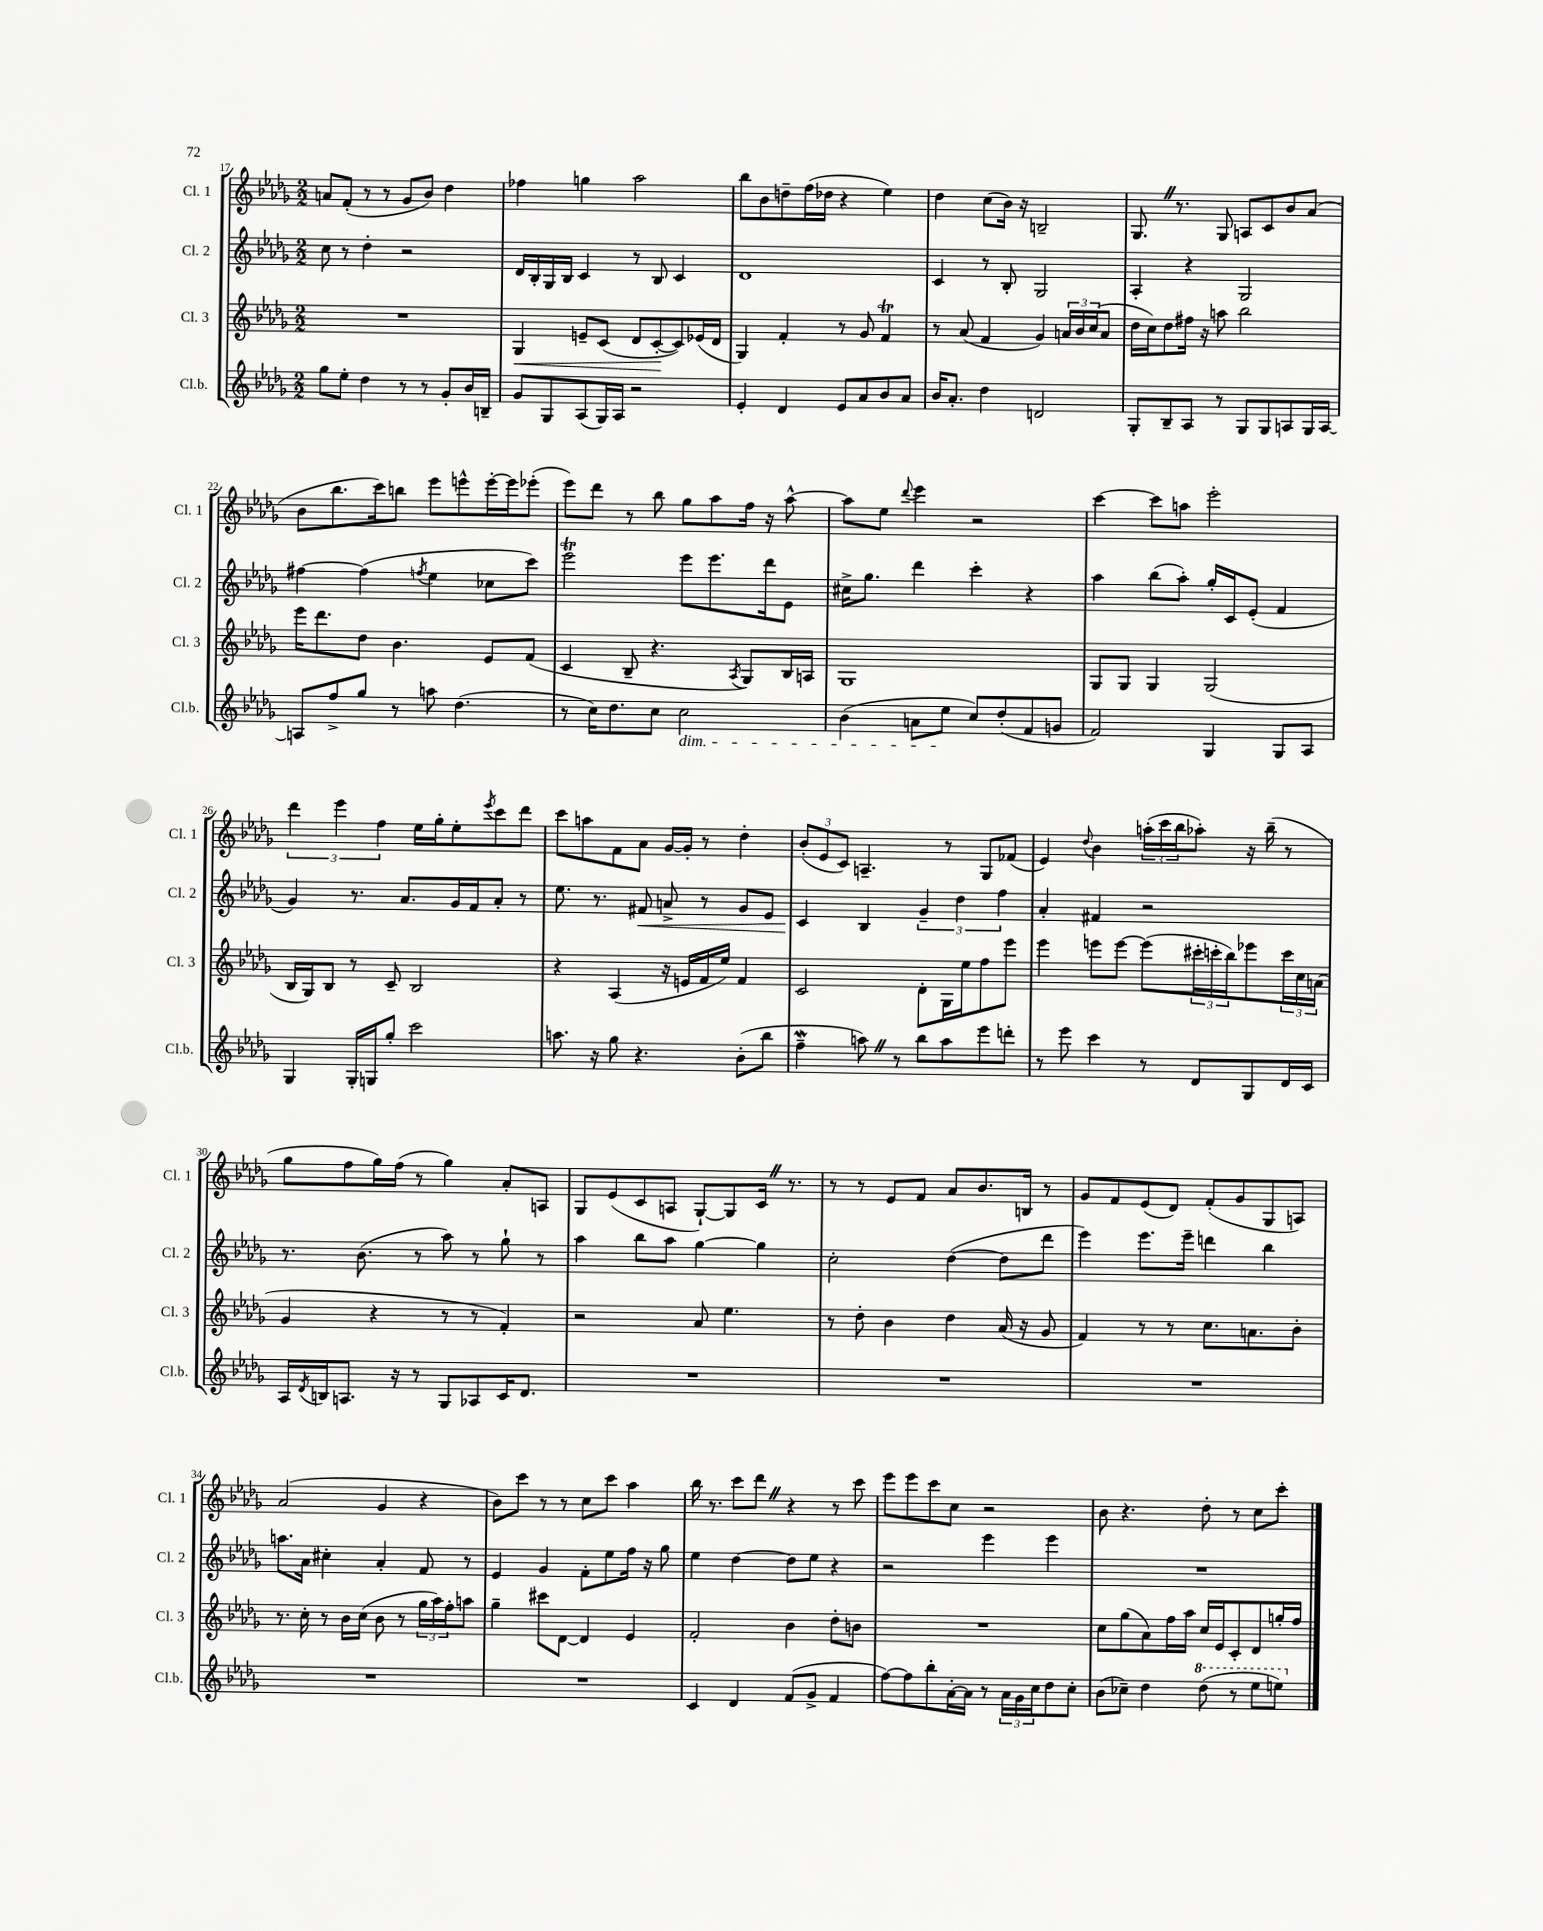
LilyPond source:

<<
\new StaffGroup <<
\new Staff = "s0" \with { instrumentName = "Cl. 1" shortInstrumentName = "Cl. 1" } {
    \clef treble \key des \major \numericTimeSignature \time 2/2
    a'8 f'8-.( r8 r8 ges'8 bes'8) des''4 |
    fes''4 g''4 aes''2 |
    bes''8 bes'8 d''8-- f''16( des''16 r4 ees''4) |
    des''4 c''8( bes'16) r16 b2-- |
    ges8. \once \override BreathingSign.text = \markup { \musicglyph "scripts.caesura.straight" } \breathe r8. ges8 a8 c'8 bes'8 aes'8( |
    bes'8 bes''8. c'''16) b''8 ees'''8 e'''8-^ e'''16~-. e'''16 ees'''8-.( |
    ees'''8) des'''8 r8 bes''8 ges''8 aes''8 f''16 r16 aes''8~-^ |
    aes''8 ees''8 \appoggiatura { des'''8 } ees'''4 r2 |
    c'''4~ c'''8 a''8 ees'''2-. |
    \tuplet 3/2 { des'''4 ees'''4 f''4 } ees''16 ges''16-. ees''8-. \acciaccatura { ees'''8 } c'''8 des'''8 |
    c'''8 a''8 f'8 aes'8 ges'16~ ges'16-. r8 des''4-. |
    \tuplet 3/2 { bes'8-.( ees'8 c'8) } a4.-- r8 ges8 fes'8( |
    ees'4) \appoggiatura { des''8 } bes'4 \tuplet 3/2 { a''16-.( c'''16 bes''16 } aes''8-.) r16 bes''16--( r8 |
    ges''8 f''8 ges''16) f''16( r8 ges''4) aes'8-. a8 |
    ges8 ees'8( c'8 a8 ges8~-!) ges8 c'16 \once \override BreathingSign.text = \markup { \musicglyph "scripts.caesura.straight" } \breathe r8. |
    r8 r8 ees'8 f'8 aes'8 bes'8. b16 r8 |
    ges'8 f'8 ees'8( des'8) f'8-.( ges'8 ges8 a8) |
    aes'2( ges'4 r4 |
    bes'8) c'''8 r8 r8 c''8 c'''8 aes''4 |
    bes''16 r8. c'''8 des'''8 \once \override BreathingSign.text = \markup { \musicglyph "scripts.caesura.straight" } \breathe r4 r8 c'''8 |
    ees'''8 ees'''8 c'''8 c''8 r2 |
    bes'8 r4. des''8-. r8 c''8 c'''8-. \bar "|." |
}
\new Staff = "s1" \with { instrumentName = "Cl. 2" shortInstrumentName = "Cl. 2" } {
    \clef treble \key des \major \numericTimeSignature \time 2/2
    c''8 r8 des''4-. r2 |
    des'16 bes16-. ges16 bes16 c'4 r8 bes8 c'4 |
    des'1 |
    c'4 r8 bes8-. ges2 |
    aes4-. r4 ges2 |
    fis''4~ fis''4( \acciaccatura { f''8 } ees''4 ces''8 c'''8) |
    ees'''2\trill ees'''8 ees'''8. des'''16 ees'8 |
    cis''16-> ges''8. des'''4 c'''4-. r4 |
    aes''4 bes''8( aes''8-.) ges''16-. c'16 ees'8-.( f'4 |
    ges'4) r8. aes'8. ges'16 f'16 aes'8-. r8 |
    ees''8. r8. fis'8\< a'8-> r8 ges'8 ees'8 |
    c'4\! bes4 \tuplet 3/2 { ges'4-- des''4 f''4 } |
    aes'4-. fis'4 r2 |
    r8. bes'8.( r8 aes''8) r8 ges''8-! r8 |
    aes''4 bes''8 aes''8 ges''4~ ges''4 |
    c''2-. des''4~( des''8 des'''8 |
    ees'''4) ees'''8. ees'''16-- d'''4 bes''4 |
    a''8. aes'16 cis''4-. aes'4-. f'8 r8 |
    ees'4 ges'4 f'8-. ees''8 f''16 r16 ges''8 |
    ees''4 des''4~ des''8 ees''8 r4 |
    r2 ees'''4 ees'''4 |
    R1 \bar "|." |
}
\new Staff = "s2" \with { instrumentName = "Cl. 3" shortInstrumentName = "Cl. 3" } {
    \clef treble \key des \major \numericTimeSignature \time 2/2
    R1 |
    ges4\< e'8-- c'8( des'8 c'8~-.\! c'8) ees'16( des'16 |
    ges4) f'4-. r8 ges'8 f'4\trill |
    r8 aes'8( f'4 ges'4) \tuplet 3/2 { a'16 bes'16 c''16( } a'8 |
    des''16 c''16) des''8 fis''16 r16 a''8 bes''2 |
    ees'''16 des'''8. des''8 bes'4. ees'8 f'8( |
    c'4 bes8-- r4. \acciaccatura { aes8 } ges8) bes16 a16 |
    ges1 |
    ges8 ges8 ges4 ges2( |
    bes16 ges16) bes8 r8 c'8-- bes2 |
    r4 aes4( r16 e'16 f'16 ees''16) f'4 |
    c'2 des'8-. ges16 ees''16 f''8 ees'''8 |
    ees'''4 e'''8 e'''8~ e'''8( \tuplet 3/2 { cis'''16-. c'''16-. bes''16) } ees'''8 \tuplet 3/2 { c'''16 c''16 a'16( } |
    ges'4 r4 r8 r8 f'4-.) |
    r2 aes'8 ees''4. |
    r8 des''8-. bes'4 des''4 aes'16( r16 ges'8 |
    f'4) r8 r8 c''8. a'8. bes'8-. |
    r8. c''16-. r8 bes'16 c''16( bes'8 r8 \tuplet 3/2 { ges''16 aes''16) f''16-. } a''8 |
    ges''4-- cis'''8 des'8~ des'4 ees'4 |
    f'2-. bes'4 des''8-. b'8 |
    R1 |
    c''8 ges''8( aes'8) f''16 aes''16 c''16 ees'16 c'8-. des'8 g''16-. f''16 \bar "|." |
}
\new Staff = "s3" \with { instrumentName = "Cl.b." shortInstrumentName = "Cl.b." } {
    \clef treble \key des \major \numericTimeSignature \time 2/2
    ges''8 ees''8-. des''4 r8 r8 ges'8-. bes'16 b16-- |
    ges'8 ges8 aes8( ges16) aes16 r2 |
    ees'4-. des'4 ees'8 aes'8 bes'8 aes'8 |
    bes'16 aes'8.-. des''4 d'2 |
    ges8-. bes8-- aes8 r8 ges8 ges8 a8 ges16 a16~ |
    a8 f''8-> ges''8 r8 a''8 des''4.( |
    r8 c''16) des''8. c''8 c''2\dim |
    bes'4( a'8 ees''8\! c''8) des''8-.( f'8 g'8 |
    f'2) ges4 ges8 aes8 |
    ges4 ges16-. g16 ges''8-. c'''2 |
    a''8. r16 ges''8 r4. bes'8-.( bes''8 |
    f''4--\mordent a''8) \once \override BreathingSign.text = \markup { \musicglyph "scripts.caesura.straight" } \breathe r8 bes''8 a''8 ees'''8 d'''8-. |
    r8 ees'''8 c'''4 r8 des'8 ges8 des'16 c'16 |
    aes16 \acciaccatura { des'8 } b16 a8. r16 r8 ges8 aes8 c'16 des'8. |
    R1 |
    R1 |
    R1 |
    R1 |
    R1 |
    c'4 des'4 f'8( ges'8-> f'4 |
    f''8~) f''8 bes''8-. aes'16~-. aes'16 r8 \tuplet 3/2 { aes'16 ges'16 c''16 } des''8 c''8-. |
    bes'8( ces''8--) des''4 \ottava #1 des'''8( r8 ees'''8 e'''8) \ottava #0 \bar "|." |
}
>>
>>
\layout { \context { \Score currentBarNumber = #17 } }
